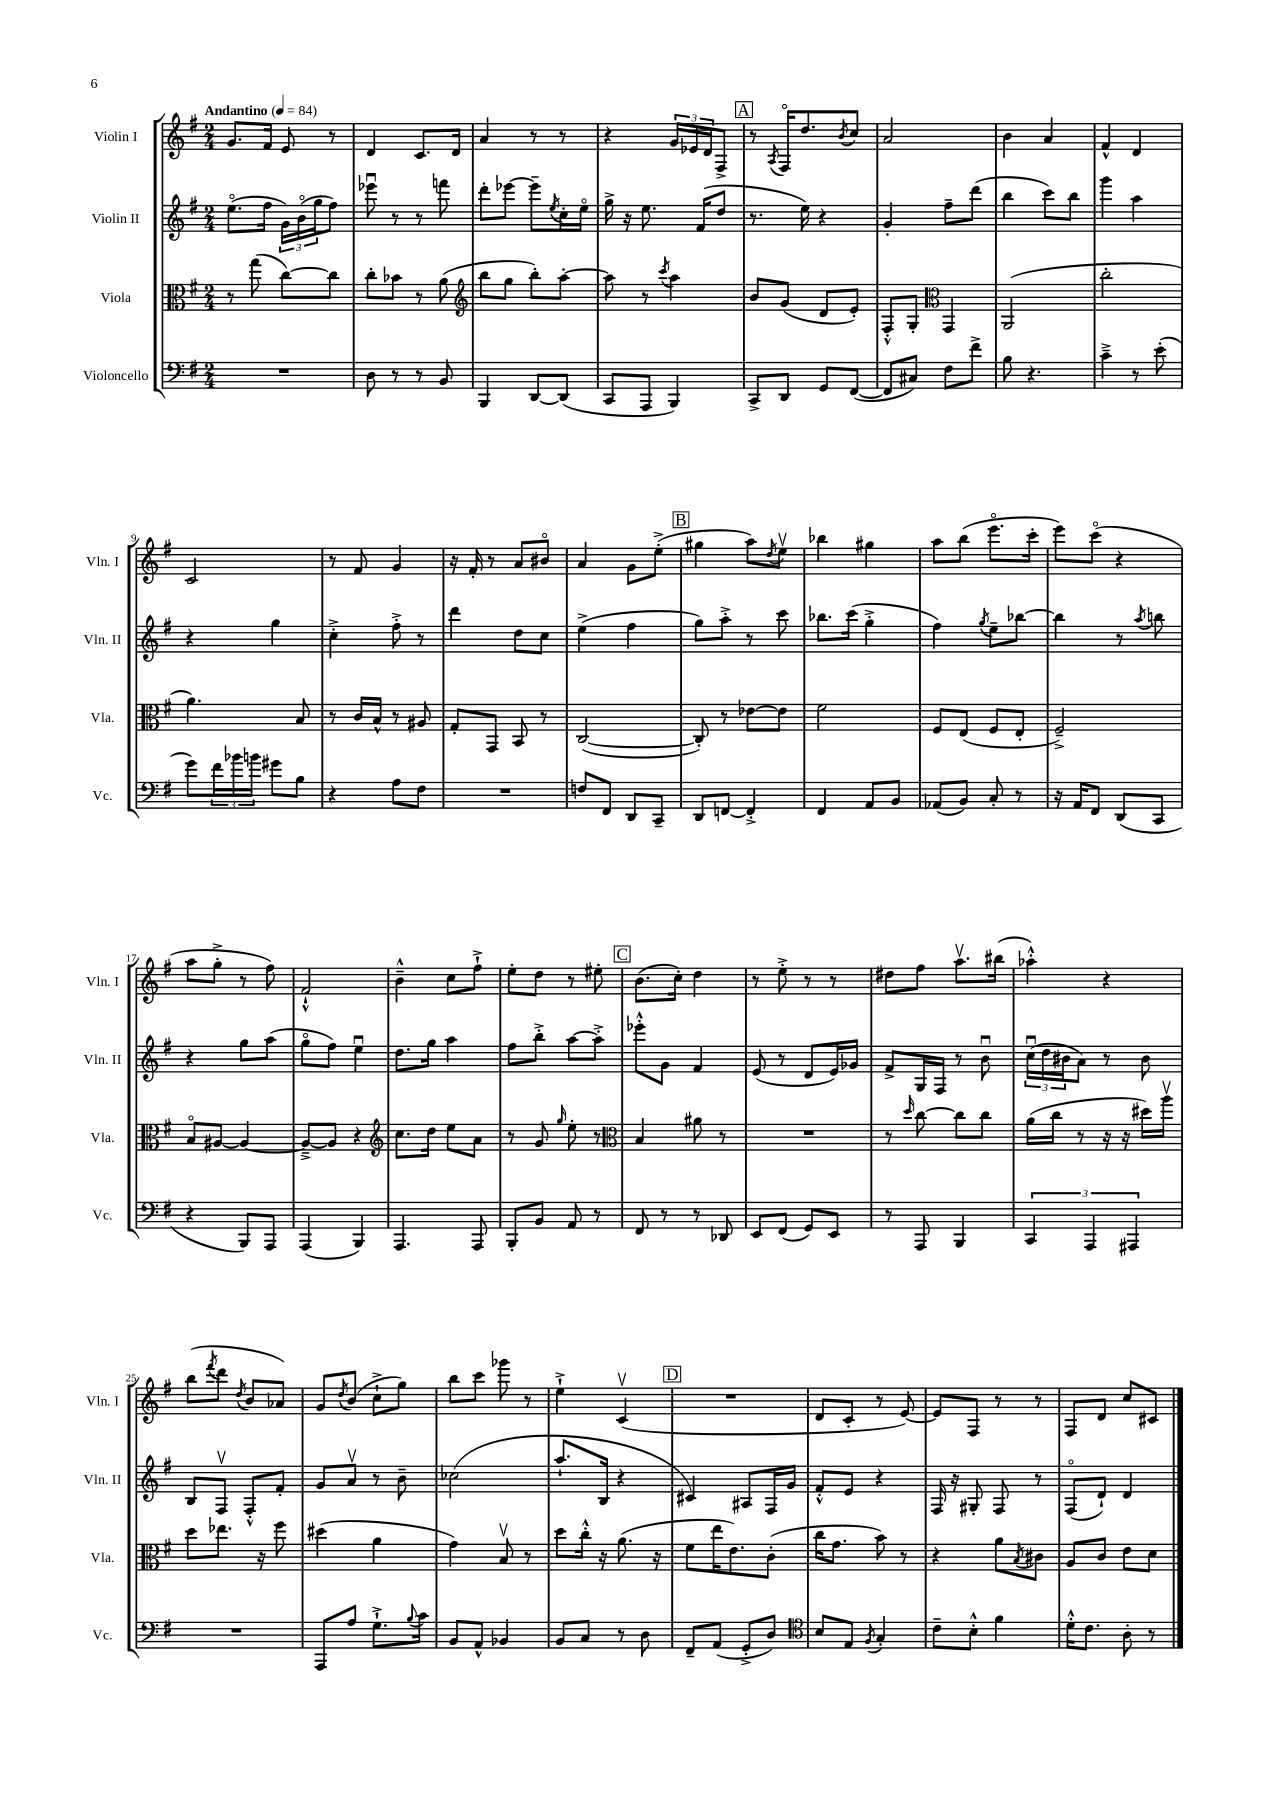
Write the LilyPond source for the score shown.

<<
\new StaffGroup <<
\new Staff = "s0" \with { instrumentName = "Violin I" shortInstrumentName = "Vln. I" } {
    \clef treble \key g \major \numericTimeSignature \time 2/4 \tempo "Andantino" 4 = 84
    g'8. fis'16 e'8 r8 |
    d'4 c'8. d'16 |
    a'4 r8 r8 |
    r4 \tuplet 3/2 { g'16 ees'16 d'16 } fis8-> |
    \mark \markup { \box "A" } r8 \acciaccatura { a8 } fis16\flageolet d''8. \acciaccatura { b'8 } c''8 |
    a'2 |
    b'4 a'4 |
    fis'4-^ d'4 |
    c'2 |
    r8 fis'8 g'4 |
    r16 fis'16-. r8 a'8 bis'8\flageolet |
    a'4 g'8 e''8-.->( |
    \mark \markup { \box "B" } gis''4 a''8) \acciaccatura { d''8 } e''8\upbow |
    bes''4 gis''4 |
    a''8 b''8( e'''8.\flageolet c'''16-. |
    e'''8) c'''8\flageolet( r4 |
    a''8 g''8-.-> r8 fis''8) |
    fis'2-!-^ |
    b'4---^ c''8 fis''8-!-> |
    e''8-. d''8 r8 eis''8-. |
    \mark \markup { \box "C" } b'8.( c''16-.) d''4 |
    r8 e''8-.-> r8 r8 |
    dis''8 fis''8 a''8.\upbow bis''16( |
    aes''4-.-^) r4 |
    b''8( \acciaccatura { fis'''8 } d'''8 \acciaccatura { d''8 } b'8 aes'8) |
    g'8 \acciaccatura { d''8 } b'8( c''8-!-> g''8) |
    b''8 c'''8 ges'''8 r8 |
    e''4-!-> c'4\upbow( |
    \mark \markup { \box "D" } R2 |
    d'8 c'8-. r8 e'8~) |
    e'8 fis8 r8 r8 |
    fis8 d'8 c''8 cis'8 \bar "|." |
}
\new Staff = "s1" \with { instrumentName = "Violin II" shortInstrumentName = "Vln. II" } {
    \clef treble \key g \major \numericTimeSignature \time 2/4
    e''8.\flageolet( fis''16 \tuplet 3/2 { g'16) b'16\flageolet( g''16 } fis''8) |
    ees'''8\downbow r8 r8 f'''8 |
    d'''8-. ees'''8~ ees'''8-- \acciaccatura { e''8 } c''16-. e''16\flageolet |
    g''16-> r16 e''8. fis'16( d''8 |
    \mark \markup { \box "A" } r8. e''16) r4 |
    g'4-. fis''8-- d'''8( |
    b''4 c'''8) b''8 |
    g'''4 a''4 |
    r4 g''4 |
    c''4-.-> fis''8-.-> r8 |
    d'''4 d''8 c''8 |
    e''4->( fis''4 |
    \mark \markup { \box "B" } g''8) a''8-.-> r8 c'''8 |
    bes''8. c'''16( g''4-.-> |
    fis''4) \acciaccatura { g''8 } e''8-- bes''8~ |
    bes''4 r8 \acciaccatura { a''8 } b''8 |
    r4 g''8 a''8( |
    g''8\flageolet fis''8) e''4\downbow |
    d''8. g''16 a''4 |
    fis''8 b''8-.-> a''8~ a''8-.-> |
    \mark \markup { \box "C" } ees'''8-.-^ g'8 fis'4 |
    e'8( r8 d'8 e'16) ges'16 |
    fis'8-> g16 fis16 r8 b'8\downbow |
    \tuplet 3/2 { c''16\downbow( d''16 bis'16 } a'8) r8 bis'8 |
    b8 fis8\upbow fis8-.-^ fis'8-. |
    g'8 a'8\upbow r8 b'8-- |
    ces''2( |
    a''8.-! b16 r4 |
    \mark \markup { \box "D" } cis'4) ais8 fis16 g'16 |
    fis'8-.-^ e'8 r4 |
    fis16 r16 gis8-. fis8 r8 |
    fis8\flageolet( d'8-!) d'4 \bar "|." |
}
\new Staff = "s2" \with { instrumentName = "Viola" shortInstrumentName = "Vla." } {
    \clef alto \key g \major \numericTimeSignature \time 2/4
    r8 g''8( c''8~) c''8 |
    c''8-. bes'8 r8 a'8( |
    \clef treble b''8 g''8 b''8-.) a''8~-. |
    a''8 r8 \acciaccatura { c'''8 } a''4 |
    \mark \markup { \box "A" } b'8 g'8( d'8 e'8-.) |
    fis8-.-^ g8-. \clef alto g,4 |
    a,2( |
    c''2-. |
    a'4.) b8 |
    r8 c'16 b16-^ r8 ais8 |
    g8-. g,8 b,8 r8 |
    c2~( |
    \mark \markup { \box "B" } c8-.) r8 ees'8~ ees'8 |
    fis'2 |
    fis8 e8( fis8 e8-. |
    fis2--->) |
    b8\flageolet ais8~ ais4~ |
    ais8~---> ais8 r4 |
    \clef treble c''8. d''16 e''8 a'8 |
    r8 g'8 \grace { g''16 } e''8-. r8 |
    \mark \markup { \box "C" } \clef alto b4 ais'8 r8 |
    R2 |
    r8 \grace { d''16 } c''8~ c''8 c''8 |
    a'16( c''16 r8 r16 r16 dis''16) a''16\upbow |
    d''8 ees''8. r16 fis''8 |
    dis''4( a'4 |
    g'4) b8\upbow r8 |
    d''8 c''16-.-^ r16 a'8.( r16 |
    \mark \markup { \box "D" } fis'8 e''16 e'8.) c'8-.( |
    c''16 g'8. b'8) r8 |
    r4 a'8 \acciaccatura { b8 } cis'8 |
    a8 c'8 e'8 d'8 \bar "|." |
}
\new Staff = "s3" \with { instrumentName = "Violoncello" shortInstrumentName = "Vc." } {
    \clef bass \key g \major \numericTimeSignature \time 2/4
    R2 |
    d8 r8 r8 b,8 |
    b,,4 d,8~ d,8( |
    c,8 a,,8 b,,4) |
    \mark \markup { \box "A" } c,8-> d,8 g,8 fis,8~( |
    fis,8 cis8) fis8 fis'8-> |
    b8 r4. |
    c'4---> r8 e'8-.( |
    g'8) \tuplet 3/2 { fis'16 bes'16 b'16 } gis'8 b8 |
    r4 a8 fis8 |
    R2 |
    f8 fis,8 d,8 c,8-- |
    \mark \markup { \box "B" } d,8 f,8~ f,4-.-> |
    fis,4 a,8 b,8 |
    aes,8( b,8) c8-. r8 |
    r16 a,16 fis,8 d,8( c,8 |
    r4 b,,8) a,,8 |
    a,,4( b,,4) |
    a,,4. a,,8 |
    b,,8-. b,8 a,8 r8 |
    \mark \markup { \box "C" } fis,8 r8 r8 des,8 |
    e,8 fis,8( g,8) e,8 |
    r8 a,,8 b,,4 |
    \tuplet 3/2 { c,4 a,,4 ais,,4 } |
    R2 |
    a,,8 a8 g8.-!-> \appoggiatura { b8 } c'16 |
    b,8 a,8-^ bes,4 |
    b,8 c8 r8 d8 |
    \mark \markup { \box "D" } fis,8-- a,8( g,8-.-> d8) |
    \clef tenor b8 e8 \acciaccatura { fis8 } g4-. |
    c'8-- b8-.-^ fis'4 |
    d'16-.-^ c'8. a8-. r8 \bar "|." |
}
>>
>>
